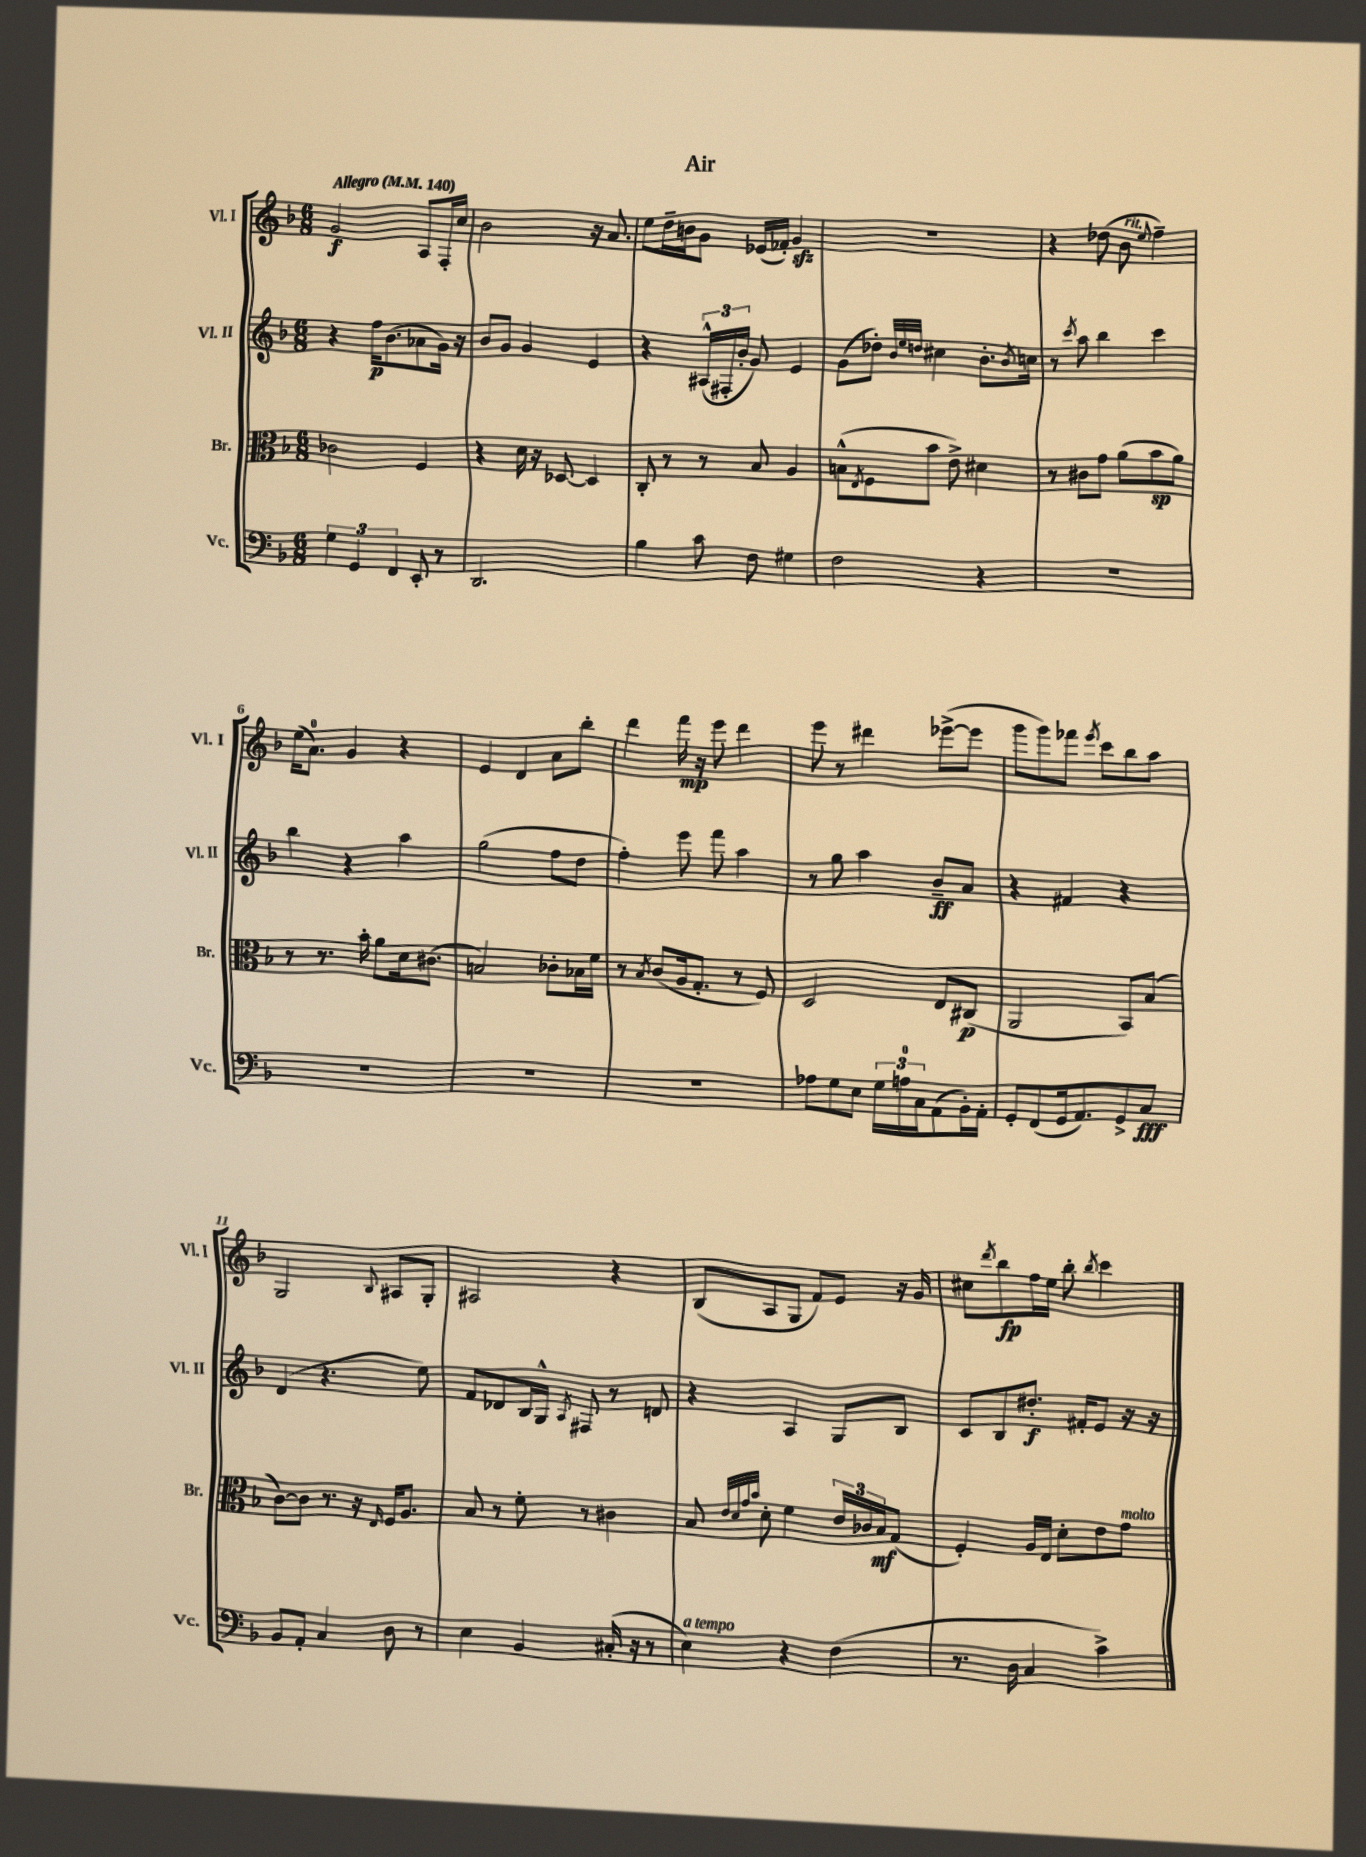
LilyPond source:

\header { title = "Air" }
<<
\new StaffGroup <<
\new Staff = "s0" \with { instrumentName = "Vl. I" shortInstrumentName = "Vl. I" } {
    \clef treble \key f \major \numericTimeSignature \time 6/8 \tempo "Allegro" 4 = 140
    g'2\f a8 f16-. c''16 |
    bes'2 r16 a'8. |
    e''8 d''16-- b'16 g'8 ees'16( fes'16-.) g'4\sfz |
    R2. |
    r4 des''8( bes'8^\markup { \italic "rit." } \appoggiatura { e''8 } f''4--) |
    e''16( a'8.-0) g'4 r4 |
    e'4 d'4 a'8 bes''8-. |
    d'''4 f'''16\mp r16 e'''8 d'''4 |
    e'''8 r8 dis'''4 ees'''8~->( ees'''8 |
    g'''8 g'''8) fes'''8 \acciaccatura { e'''8 } c'''8 bes''8 a''8 |
    g2 \appoggiatura { bes8 } ais8 g8-. |
    ais2 r4 |
    bes8( a8 g8 f'8) e'8 r16 g'16 |
    cis''8 \acciaccatura { d'''8 } bes''8\fp f''16 e''16 bes''8-. \acciaccatura { bes''8 } c'''4 \bar "|." |
}
\new Staff = "s1" \with { instrumentName = "Vl. II" shortInstrumentName = "Vl. II" } {
    \clef treble \key f \major \numericTimeSignature \time 6/8
    r4 f''16\p bes'8.( aes'8 g'16) r16 |
    bes'8 g'8 g'4 e'4 |
    r4 \tuplet 3/2 { ais16-^( fis16-. bes'16-. } g'8) e'4 |
    g'8( des''8-.) \grace { bes'32 e''32 d''32 } cis''4 bes'8.-. \acciaccatura { bes'8 } c''16 |
    r8 \acciaccatura { c'''8 } a''8 bes''4 c'''4 |
    bes''4 r4 a''4 |
    g''2( f''8 d''8 |
    f''4-.) e'''8 f'''8 a''4 |
    r8 g''8 a''4 bes'8--\ff a'8 |
    r4 fis'4 r4 |
    d'4( r4. e''8) |
    f'8 des'8 bes16 g16-^ \acciaccatura { a8 } fis8 r8 d'8 |
    r4 a4 g8 bes8 |
    c'8 bes8 dis''8.-.\f fis'16-. e'8 r16 r16 \bar "|." |
}
\new Staff = "s2" \with { instrumentName = "Br." shortInstrumentName = "Br." } {
    \clef alto \key f \major \numericTimeSignature \time 6/8
    ces'2 f4 |
    r4 d'16 r16 des8~ des4 |
    c8-. r8 r8 bes8 a4 |
    b8-^( \acciaccatura { e8 } f8 bes'8 e'8->) dis'4 |
    r8 cis'8 g'8 a'8( bes'8\sp a'8) |
    r8 r8. bes'16-. a'8 d'16 cis'8.( |
    b2) ces'8-. bes16 f'16 |
    r8 \acciaccatura { bes8 } c'8( a16 g8.-. r8 f8) |
    d2 e8 cis8\p( |
    a,2 bes,8) bes8( |
    c'8~) c'8 r8. r16 \grace { e16 } f16 a8. |
    bes8 r8 f'8-. r8 cis'4 |
    bes8 \grace { e'32 d'32 g'32 bes'32 } d'8-. f'4 \tuplet 3/2 { e'16 ces'16 bes16\mf } g8( |
    f4-.) a16 e16 d'8-. e'8 g'8^\markup { \italic "molto" } \bar "|." |
}
\new Staff = "s3" \with { instrumentName = "Vc." shortInstrumentName = "Vc." } {
    \clef bass \key f \major \numericTimeSignature \time 6/8
    \tuplet 3/2 { g4 g,4 f,4 } e,8-. r8 |
    d,2. |
    bes4 c'8 f8 gis4 |
    f2 r4 |
    R2. |
    R2. |
    R2. |
    R2. |
    aes8 g8 e8 \tuplet 3/2 { g16 a16-0 c16 } a,8( bes,16-.) a,16-. |
    g,8-. f,8( g,16 a,8.) g,8-> c8\fff |
    bes,8 a,8-. c4 d8 r8 |
    e4 bes,4 cis16-.( r16 r8 |
    e4^\markup { \italic "a tempo" }) r4 f4( |
    r8. d16 c4 c'4->) \bar "|." |
}
>>
>>
